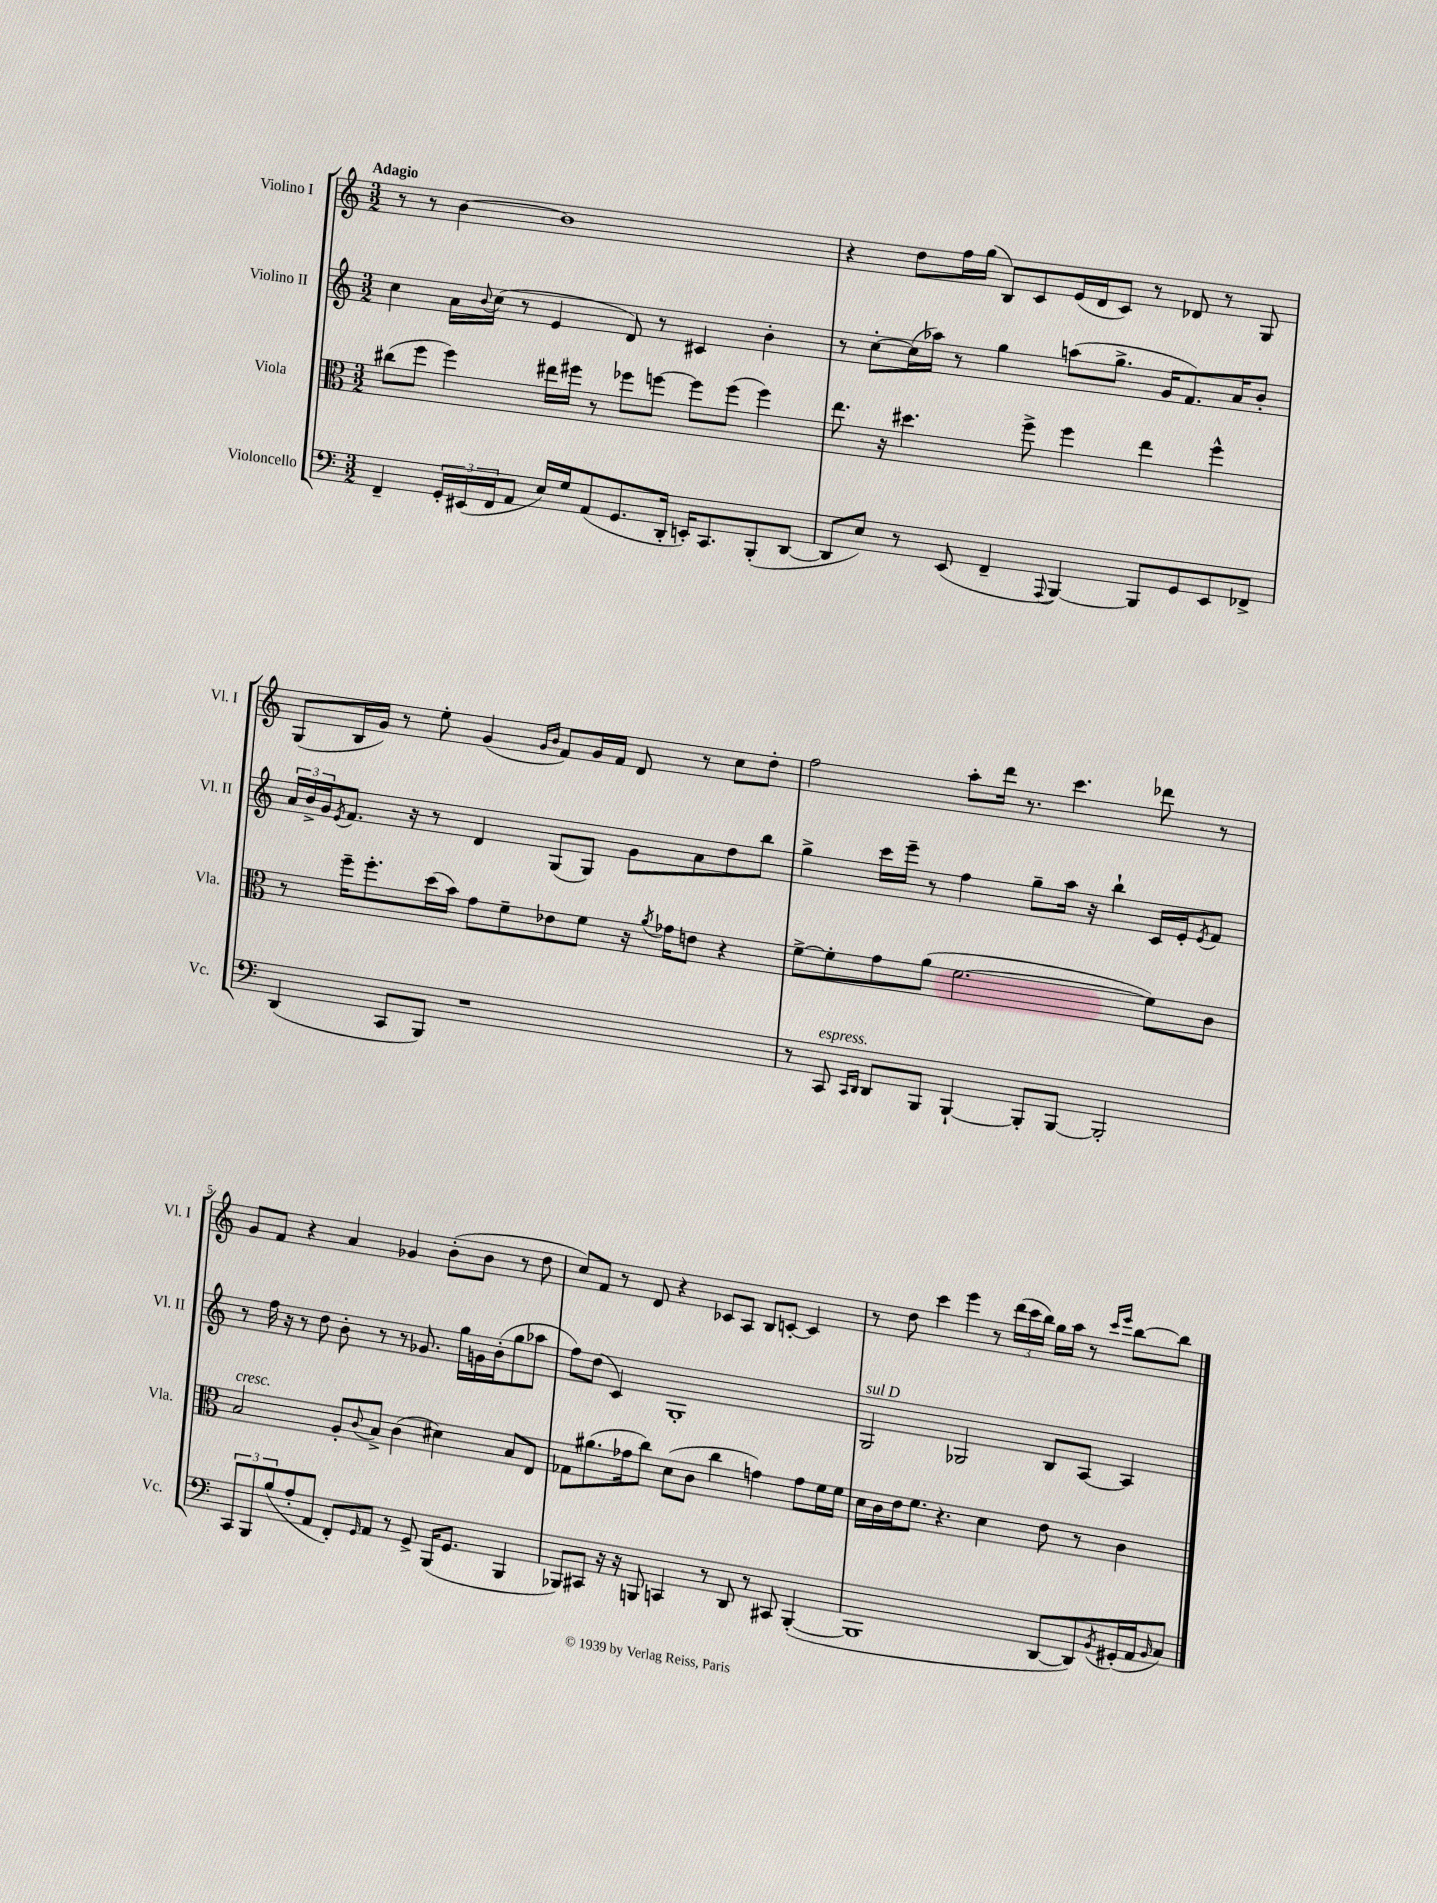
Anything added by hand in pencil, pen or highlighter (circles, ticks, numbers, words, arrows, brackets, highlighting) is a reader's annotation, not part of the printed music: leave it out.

**kern	**kern	**kern	**kern
*part4	*part3	*part2	*part1
*staff4	*staff3	*staff2	*staff1
*I"Violoncello	*I"Viola	*I"Violino II	*I"Violino I
*I'Vc.	*I'Vla.	*I'Vl. II	*I'Vl. I
*clefF4	*clefC3	*clefG2	*clefG2
*k[]	*k[]	*k[]	*k[]
*M3/2	*M3/2	*M3/2	*M3/2
=1	=1	=1	=1
!	!	!	!LO:TX:a:B:t=Adagio
4FF~/	(8cc#X\L	4cc\	8r
.	8ff\J	.	8r
24GG'/LL	4ff\)	16a\LL	[4b\
(24EE#X/	.	.	.
.	.	8qqb/	.
.	.	(16cc\JJ	.
24FF/J	.	.	.
8AA/J	.	8r	.
16E/LL)	16ee#X\LL	4e/	1b]
16G/J	16ff#X\JJ	.	.
(8AA/	8r	.	.
8.GG/	8ff-X\L	8d/)	.
.	[8ffn\J	8r	.
16DD'/Jk	.	.	.
16EEn'/KL)	8ff\L]	4c#X/	.
8.CC/	.	.	.
.	(8ff\J	.	.
(8BBB'/	4ff\)	4b'\	.
[8DD/J	.	.	.
=2	=2	=2	=2
8DD/L]	8.ee\	8r	4r
8E/J)	.	[8cc'\L	.
.	16r	.	.
8r	4.dd#X\	(16cc\L]	8dd\L
.	.	16aa-X\JJ)	.
(8EE/	.	8r	16ff\L
.	.	.	(16gg\JJ
4FF~/	.	4gg\	8B/L)
.	8ff^\	.	8c/
8qqAAA/	.	.	.
[4BBB/)	4ff\	(8aan\L	(16e/L
.	.	.	16d/J
.	.	8.gg^\J	8c/J)
8BBB/L]	4ee\	.	8r
.	.	16g/KL	.
8GG/	.	8.f/)	8d-X/
8EE/	4ff^^\	.	8r
.	.	16a/K	.
8FF-X^/J	.	8b'/J	8G/
!!LO:LB:g=z
=3	=3	=3	=3
(4DD/	8r	24a/LL	(8G/L
.	.	24b^/	.
.	.	24g/J	.
.	.	8qe/	.
.	16ff~\KL	8.f/J	16B/L
.	8.ff'\	.	16g/JJ)
8CC/L	.	.	8r
.	.	16r	.
8BBB/J)	(16dd\L	8r	8ee'\
.	16b\JJ)	.	.
1r	8g\L	4d/	(4g/
.	8f~\	.	.
.	.	.	16qqg/LL
.	.	.	16qqb/JJ
.	8e-X\	(8G/L	8f/L)
.	8f\J	8G/J)	16g/L
.	.	.	16f/JJ
.	16r	8g\L	8d/
.	8qa/	.	.
.	16g-X\KL	.	.
.	8en\J	8a\	8r
.	4r	8dd\	8cc\L
.	.	8bb\J	8dd'\J
=4	=4	=4	=4
8r	[8f^\L	4gg^\	2ff\
!LO:TX:a:i:t=espress.	!	!	!
8CC/	8f'\]	.	.
16qqCC/LL	.	.	.
16qqDD/JJ	.	.	.
8DD/L	8g\	16ccc\LL	.
.	.	16eee~\JJ	.
8BBB/J	(8a\J	8r	.
[4BBB`/	[2.f\	4ff\	8aa'\L
.	.	.	16ddd\Jk
.	.	.	8.r
8BBB'/L]	.	8gg~\L	.
[8BBB/J	.	16aa\Jk	4.ccc\
.	.	16r	.
2BBB'/]	.	4bb`\	.
.	8f\L])	16c/LL	8ddd-X\
.	.	16e'/J	.
.	.	8qe/	.
.	8c\J	8f/J	8r
!!LO:LB:g=z
=5	=5	=5	=5
!	!LO:TX:a:i:t=cresc.	!	!
12CC/L	2B/	8r	8g/L
12BBB/	.	.	.
.	.	16ff\	8f/J
(12B/	.	.	.
.	.	16r	.
8A'/	.	8r	4r
8AA/J	.	8dd\	.
8FF'/L)	8A'/L	8b'\	4a/
16qqGG/	8qqc/	.	.
8AA/J	8B^/J	8r	.
8r	(4c\	8r	4g-X/
8GG^/	.	8.g-X/	.
(16BBB/KL	4d#X\)	.	(8b'\L
8.GG/J	.	16gg\LL	.
.	.	16gn\	8b\J
.	.	(16b'\J	.
4BBB/	8B/L	8gg\	8r
.	8E/J	8aa-X\J	8dd\
=6	=6	=6	=6
8BBB-X/L)	8G-X\L	8ff\L)	8cc/L)
8CC#X/J	(8.a#X\	(8dd\J	8f/J
16r	.	4c/)	8r
16r	16g-X\k	.	.
8BBBn/	8cc\J)	.	8d/
4CCn/	(8d\L	1G'	4r
.	8c\J	.	.
8r	4cc\	.	8c-X/L
8DD/	.	.	8A/J
8r	4gn\)	.	8B/L
8CC#X/	.	.	[8cn'/J
([4BBB'/	8g\L	.	4c/]
.	16f\L	.	.
.	16f\JJ	.	.
=7	=7	=7	=7
!	!	!LO:TX:a:i:t=sul D	!
1BBB]	16d\LL	2G/	8r
.	16c\	.	.
.	16e\J	.	8dd\
.	8.f\J	.	.
.	.	.	4ccc\
.	4.r	.	.
.	.	2G-X/	4eee\
.	4d\	.	8r
.	.	.	(24ddd\LL
.	.	.	24ccc\
.	.	.	24bb\JJ)
[8DD/L	8e\	8B/L	16gg\LL
.	.	.	16aa\JJ
8DD/])	8r	[8A/J	8r
.	.	.	16qqccc/LL
8qBB/	.	.	16qqeee/JJ
(16GG#X'/L	4c\	4A/]	[8bb\L
16AA/J	.	.	.
16qqBB/	.	.	.
8C/J)	.	.	8bb\J]
==	==	==	==
*-	*-	*-	*-
